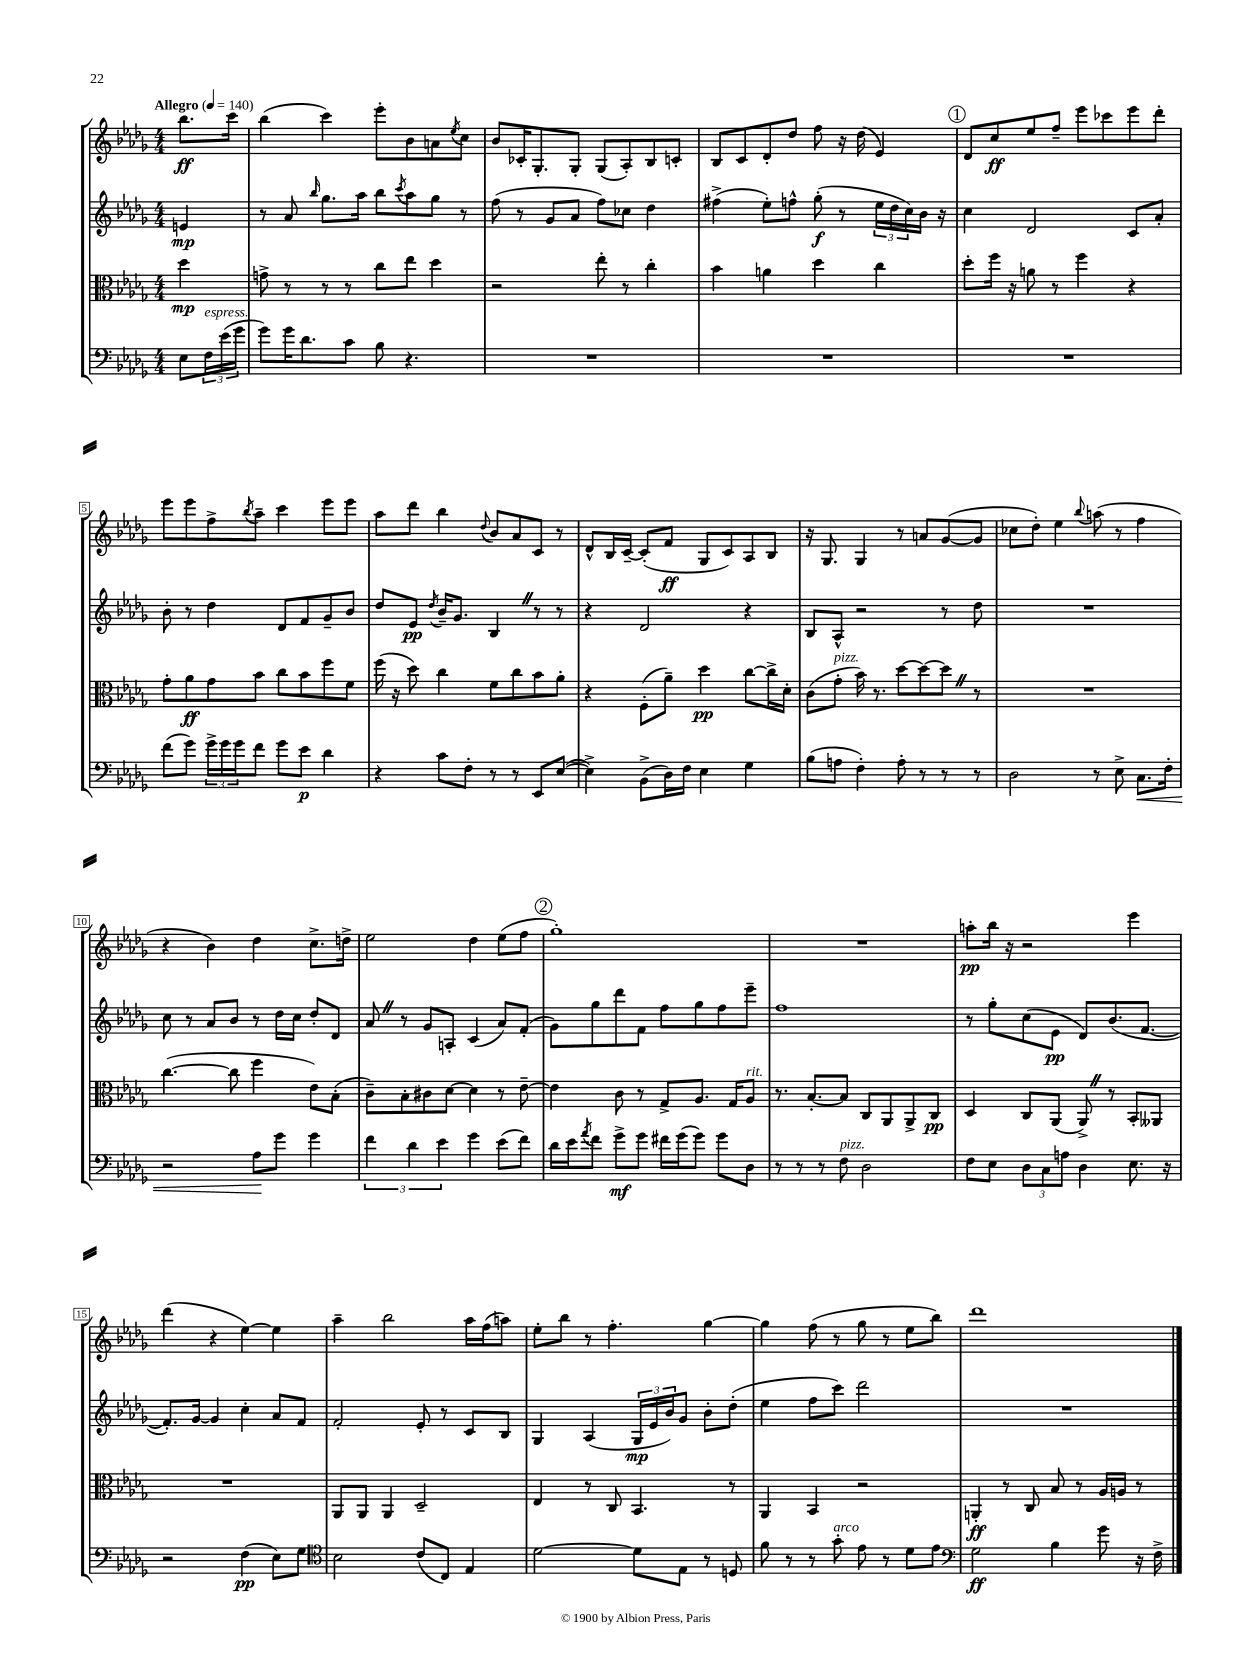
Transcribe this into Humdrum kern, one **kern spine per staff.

**kern	**dynam	**kern	**dynam	**kern	**dynam	**kern	**dynam
*part4	*part4	*part3	*part3	*part2	*part2	*part1	*part1
*staff4	*staff4	*staff3	*staff3	*staff2	*staff2	*staff1	*staff1
*clefF4	*	*clefC3	*	*clefG2	*	*clefG2	*
*k[b-e-a-d-g-]	*	*k[b-e-a-d-g-]	*	*k[b-e-a-d-g-]	*	*k[b-e-a-d-g-]	*
*M4/4	*	*M4/4	*	*M4/4	*	*M4/4	*
*MM140	*	*MM140	*	*MM140	*	*MM140	*
=	=	=	=	=	=	=	=
!	!	!	!	!	!	!LO:TX:a:B:t=Allegro	!
8E-\L	.	4dd-\	mp	4en/	mp	8.bb-\L	ff
!LO:TX:a:i:t=espress.	!	!	!	!	!	!	!
24F\L	.	.	.	.	.	.	.
(24e-\	.	.	.	.	.	.	.
.	.	.	.	.	.	16ccc\Jk	.
24g-\JJ	.	.	.	.	.	.	.
=1	=1	=1	=1	=1	=1	=1	=1
8g-\L)	.	8gn^\	.	8r	.	(4bb-\	.
16g-\K	.	8r	.	8a-/	.	.	.
8.d-\	.	.	.	.	.	.	.
.	.	.	.	16qqbb-/	.	.	.
.	.	8r	.	8.gg-\L	.	4ccc\)	.
8c\J	.	8r	.	.	.	.	.
.	.	.	.	16aa-\Jk	.	.	.
8B-\	.	8cc\L	.	8bb-\L	.	8eee-'\L	.
.	.	.	.	8qccc/	.	.	.
4.r	.	8ee-\J	.	8aa-\	.	8b-\	.
.	.	4dd-\	.	8gg-\J	.	8an\	.
.	.	.	.	.	.	8qee-/	.
.	.	.	.	8r	.	8cc\J	.
=2	=2	=2	=2	=2	=2	=2	=2
1r	.	2r	.	(8ff\	.	8b-/L	.
.	.	.	.	8r	.	16c-X'/K	.
.	.	.	.	.	.	8.G-'/	.
.	.	.	.	8g-/L	.	.	.
.	.	.	.	8a-/J	.	8G-'/J	.
.	.	8ee-'\	.	8ff\L)	.	(8G-/L	.
.	.	8r	.	8cc-X\J	.	8A-'/)	.
.	.	4cc'\	.	4dd-\	.	8B-/	.
.	.	.	.	.	.	8cn'/J	.
=3	=3	=3	=3	=3	=3	=3	=3
1r	.	4b-\	.	(4ff#X^\	.	8B-/L	.
.	.	.	.	.	.	8c/	.
.	.	4an\	.	8ee-'\L)	.	8d-'/	.
.	.	.	.	8ffn^^\J	.	8dd-/J	.
.	.	4dd-\	.	(8gg-'\	f	8ff\	.
.	.	.	.	8r	.	16r	.
.	.	.	.	.	.	(16dd-\	.
.	.	4cc\	.	24ee-\LL	.	4e-/)	.
.	.	.	.	24dd-\	.	.	.
.	.	.	.	24cc\)	.	.	.
.	.	.	.	16b-\JJ	.	.	.
.	.	.	.	16r	.	.	.
!!LO:REH:place=s1:t=1
=4	=4	=4	=4	=4	=4	=4	=4
1r	.	8dd-'\L	.	4cc\	.	8d-/L	.
.	.	16ff\Jk	.	.	.	8cc/	ff
.	.	16r	.	.	.	.	.
.	.	8an\	.	2d-/	.	8ee-/	.
.	.	8r	.	.	.	8ff~/J	.
.	.	4ff\	.	.	.	8eee-\L	.
.	.	.	.	.	.	8ccc-X\	.
.	.	4r	.	8c/L	.	8eee-\	.
.	.	.	.	8a-'/J	.	8ddd-'\J	.
!!LO:LB:g=z
=5	=5	=5	=5	=5	=5	=5	=5
(8f\L	.	8g-'\L	.	8b-'\	.	8eee-\L	.
8g-\J)	.	8a-\	ff	8r	.	8eee-\	.
24g-^\LL	.	8g-\	.	4dd-\	.	8ff^\	.
24g-\	.	.	.	.	.	.	.
24g-\J	.	.	.	.	.	.	.
.	.	.	.	.	.	8qbb-/	.
8f\J	.	8b-\J	.	.	.	8aa-~\J	.
8g-\L	.	8cc\L	.	8d-/L	.	4ccc\	.
8e-\J	p	8b-\	.	8f/	.	.	.
4d-\	.	8ff\	.	8g-~/	.	8eee-\L	.
.	.	8f\J	.	8b-/J	.	8eee-\J	.
=6	=6	=6	=6	=6	=6	=6	=6
4r	.	(16ff\	.	8dd-/L	.	8aa-\L	.
.	.	16r	.	.	.	.	.
.	.	8dd-\)	.	8e-/J	pp	8ddd-\J	.
.	.	.	.	8qdd-/	.	.	.
8c\L	.	4cc\	.	16b-~/KL	.	4bb-\	.
.	.	.	.	8.g-/J	.	.	.
8F'\J	.	.	.	.	.	.	.
.	.	.	.	.	.	8qqdd-/	.
8r	.	8f\L	.	4B-Z/	.	8b-/L	.
8r	.	8cc\	.	.	.	8a-/	.
8EE-/L	.	8b-\	.	8r	.	8c/J	.
([8E-/J	.	8a-'\J	.	8r	.	8r	.
=7	=7	=7	=7	=7	=7	=7	=7
4E-^\])	.	4r	.	4r	.	8d-^^/L	.
.	.	.	.	.	.	16B-/L	.
.	.	.	.	.	.	[16c~/JJ	.
(8BB-^\L	.	(8F'\L	.	2d-/	.	(8c'/L]	.
16D-\L)	.	8a-~\J)	.	.	.	8f/J	ff
16F\JJ	.	.	.	.	.	.	.
4E-\	.	4dd-\	pp	.	.	8G-/L	.
.	.	.	.	.	.	8c/)	.
4G-\	.	[8cc\L	.	4r	.	8A-/	.
.	.	16cc^\L]	.	.	.	8B-/J	.
.	.	16d-'\JJ	.	.	.	.	.
=8	=8	=8	=8	=8	=8	=8	=8
(8B-\L	.	(8c\L	.	8B-/L	.	16r	.
.	.	.	.	.	.	8.G-/	.
!	!	!LO:TX:a:i:t=pizz.	!	!	!	!	!
8An\J	.	8g-'\J	.	8A-^^/J	.	.	.
4F'\)	.	16b-\)	.	2r	.	4G-/	.
.	.	8.r	.	.	.	.	.
8A'\	.	[8dd-\L	.	.	.	8r	.
8r	.	8dd-\_	.	.	.	8an/L	.
8r	.	8dd-Z\J]	.	8r	.	([8g-/	.
8r	.	8r	.	8dd-\	.	8g-/J]	.
=9	=9	=9	=9	=9	=9	=9	=9
2D-\	.	1r	.	1r	.	8cc-X\L	.
.	.	.	.	.	.	8dd-'\J)	.
.	.	.	.	.	.	4ee-\	.
.	.	.	.	.	.	8qqbb-/	.
8r	.	.	.	.	.	(8aan\	.
8E-^\	.	.	.	.	.	8r	.
!	!LO:HP:b	!	!	!	!	!	!
8.C\L	<	.	.	.	.	4ff\	.
16F'\Jk	.	.	.	.	.	.	.
!!LO:LB:g=z
=10	=10	=10	=10	=10	=10	=10	=10
2r	.	([4.cc\	.	8cc\	.	4r	.
.	.	.	.	8r	.	.	.
.	.	.	.	8a-/L	.	4b-\)	.
.	.	8cc\]	.	8b-/J	.	.	.
8A-\L	.	4ff\	.	8r	.	4dd-\	.
8g-\J	[	.	.	16dd-\LL	.	.	.
.	.	.	.	16cc\JJ	.	.	.
4g-\	.	8e-\L)	.	8dd-'/L	.	8.cc^\L	.
.	.	(8B-'\J	.	8d-/J	.	.	.
.	.	.	.	.	.	16ddn^\Jk	.
=11	=11	=11	=11	=11	=11	=11	=11
6f\	.	8c~\L)	.	8a-Z/	.	2ee-\	.
.	.	8B-'\	.	8r	.	.	.
6d-\	.	.	.	.	.	.	.
.	.	8c#X\	.	8g-/L	.	.	.
6e-\	.	.	.	.	.	.	.
.	.	[8d-\J	.	8An'/J	.	.	.
4g-\	.	4d-\]	.	(4c/	.	4dd-\	.
(8e-\L	.	8r	.	8a-/L)	.	(8ee-\L	.
8f\J)	.	[8e-~\	.	(8f'/J	.	8ff\J	.
!!LO:REH:place=s1:t=2
=12	=12	=12	=12	=12	=12	=12	=12
16d-\LL	.	4e-\]	.	8g-\L)	.	1gg-')	.
16e-\J	.	.	.	.	.	.	.
8qa-/	.	.	.	.	.	.	.
8f\J	.	.	.	8gg-\	.	.	.
8g-^\L	mf	8c\	.	8ddd-\	.	.	.
8g-\J	.	8r	.	8f\J	.	.	.
16f#X\LL	.	8G-^/L	.	8ff\L	.	.	.
(16g-\J	.	.	.	.	.	.	.
8g-\J)	.	8.A-/J	.	8gg-\	.	.	.
8g-\L	.	.	.	8ff\	.	.	.
.	.	16G-/KL	.	.	.	.	.
!	!	!LO:TX:a:i:t=rit.	!	!	!	!	!
8D-\J	.	8A-/J	.	8eee-~\J	.	.	.
=13	=13	=13	=13	=13	=13	=13	=13
8r	.	8.r	.	1ff	.	1r	.
8r	.	.	.	.	.	.	.
.	.	[8.B-'/L	.	.	.	.	.
8r	.	.	.	.	.	.	.
!LO:TX:a:i:t=pizz.	!	!	!	!	!	!	!
8F\	.	8B-/J]	.	.	.	.	.
2D-\	.	8C/L	.	.	.	.	.
.	.	8AA-/	.	.	.	.	.
.	.	8AA-^/	.	.	.	.	.
.	.	8C/J	pp	.	.	.	.
=14	=14	=14	=14	=14	=14	=14	=14
8F\L	.	4D-/	.	8r	.	8aan'\L	pp
8E-\J	.	.	.	8gg-'\L	.	16bb-\Jk	.
.	.	.	.	.	.	16r	.
12D-\L	.	8C/L	.	(8cc\	.	2r	.
12C\	.	.	.	.	.	.	.
.	.	(8AA-/J	.	8e-\J	pp	.	.
12An\J	.	.	.	.	.	.	.
4D-\	.	8AA-^Z/)	.	8d-/L)	.	.	.
.	.	8r	.	(8.b-/	.	.	.
8.E-\	.	8BB-'/L	.	.	.	4eee-\	.
.	.	.	.	[8.f/J	.	.	.
.	.	8AA--X/J	.	.	.	.	.
16r	.	.	.	.	.	.	.
!!LO:LB:g=z
=15	=15	=15	=15	=15	=15	=15	=15
2r	.	1r	.	8.f'/L])	.	(4ddd-\	.
.	.	.	.	[16g-/Jk	.	.	.
.	.	.	.	4g-/]	.	4r	.
(4F\	pp	.	.	4cc'\	.	[4ee-\)	.
8E-\L)	.	.	.	8a-/L	.	4ee-\]	.
8G-\J	.	.	.	8f/J	.	.	.
=16	=16	=16	=16	=16	=16	=16	=16
*clefC4	*	*	*	*	*	*	*
2B-\	.	8AA-/L	.	2f'/	.	4aa-~\	.
.	.	8AA-/J	.	.	.	.	.
.	.	4AA-/	.	.	.	2bb-\	.
(8c/L	.	2D-~/	.	8e-'/	.	.	.
8C/J)	.	.	.	8r	.	.	.
4E-/	.	.	.	8c/L	.	16aa-\LL	.
.	.	.	.	.	.	(16ff\J	.
.	.	.	.	8B-/J	.	8aan\J)	.
=17	=17	=17	=17	=17	=17	=17	=17
[2d-\	.	4E-/	.	4G-/	.	8ee-'\L	.
.	.	.	.	.	.	8bb-\J	.
.	.	8r	.	(4A-/	.	8r	.
.	.	8C/	.	.	.	4.ff'\	.
8d-\L]	.	4.BB-/	.	24G-/LL	mp	.	.
.	.	.	.	24e-/	.	.	.
.	.	.	.	24b-/J)	.	.	.
8E-\J	.	.	.	8g-/J	.	.	.
8r	.	.	.	8b-'\L	.	[4gg-\	.
8Dn/	.	8r	.	(8dd-'\J	.	.	.
=18	=18	=18	=18	=18	=18	=18	=18
8f\	.	4AA-/	.	4ee-\	.	4gg-\]	.
8r	.	.	.	.	.	.	.
8r	.	4BB-/	.	8ff\L	.	(8ff\	.
!LO:TX:a:i:t=arco	!	!	!	!	!	!	!
8g-'\	.	.	.	8ccc\J)	.	8r	.
8e-\	.	2r	.	2ddd-\	.	8gg-\	.
8r	.	.	.	.	.	8r	.
8d-\L	.	.	.	.	.	8ee-\L	.
8e-\J	.	.	.	.	.	8bb-\J)	.
=19	=19	=19	=19	=19	=19	=19	=19
*clefF4	*	*	*	*	*	*	*
2G-\	ff	4AAn'/	ff	1r	.	1ddd-	.
.	.	8r	.	.	.	.	.
.	.	8C/	.	.	.	.	.
4B-\	.	8B-/	.	.	.	.	.
.	.	8r	.	.	.	.	.
8g-\	.	16A-/LL	.	.	.	.	.
.	.	16An/JJ	.	.	.	.	.
16r	.	8r	.	.	.	.	.
16F^\	.	.	.	.	.	.	.
==	==	==	==	==	==	==	==
*-	*-	*-	*-	*-	*-	*-	*-
